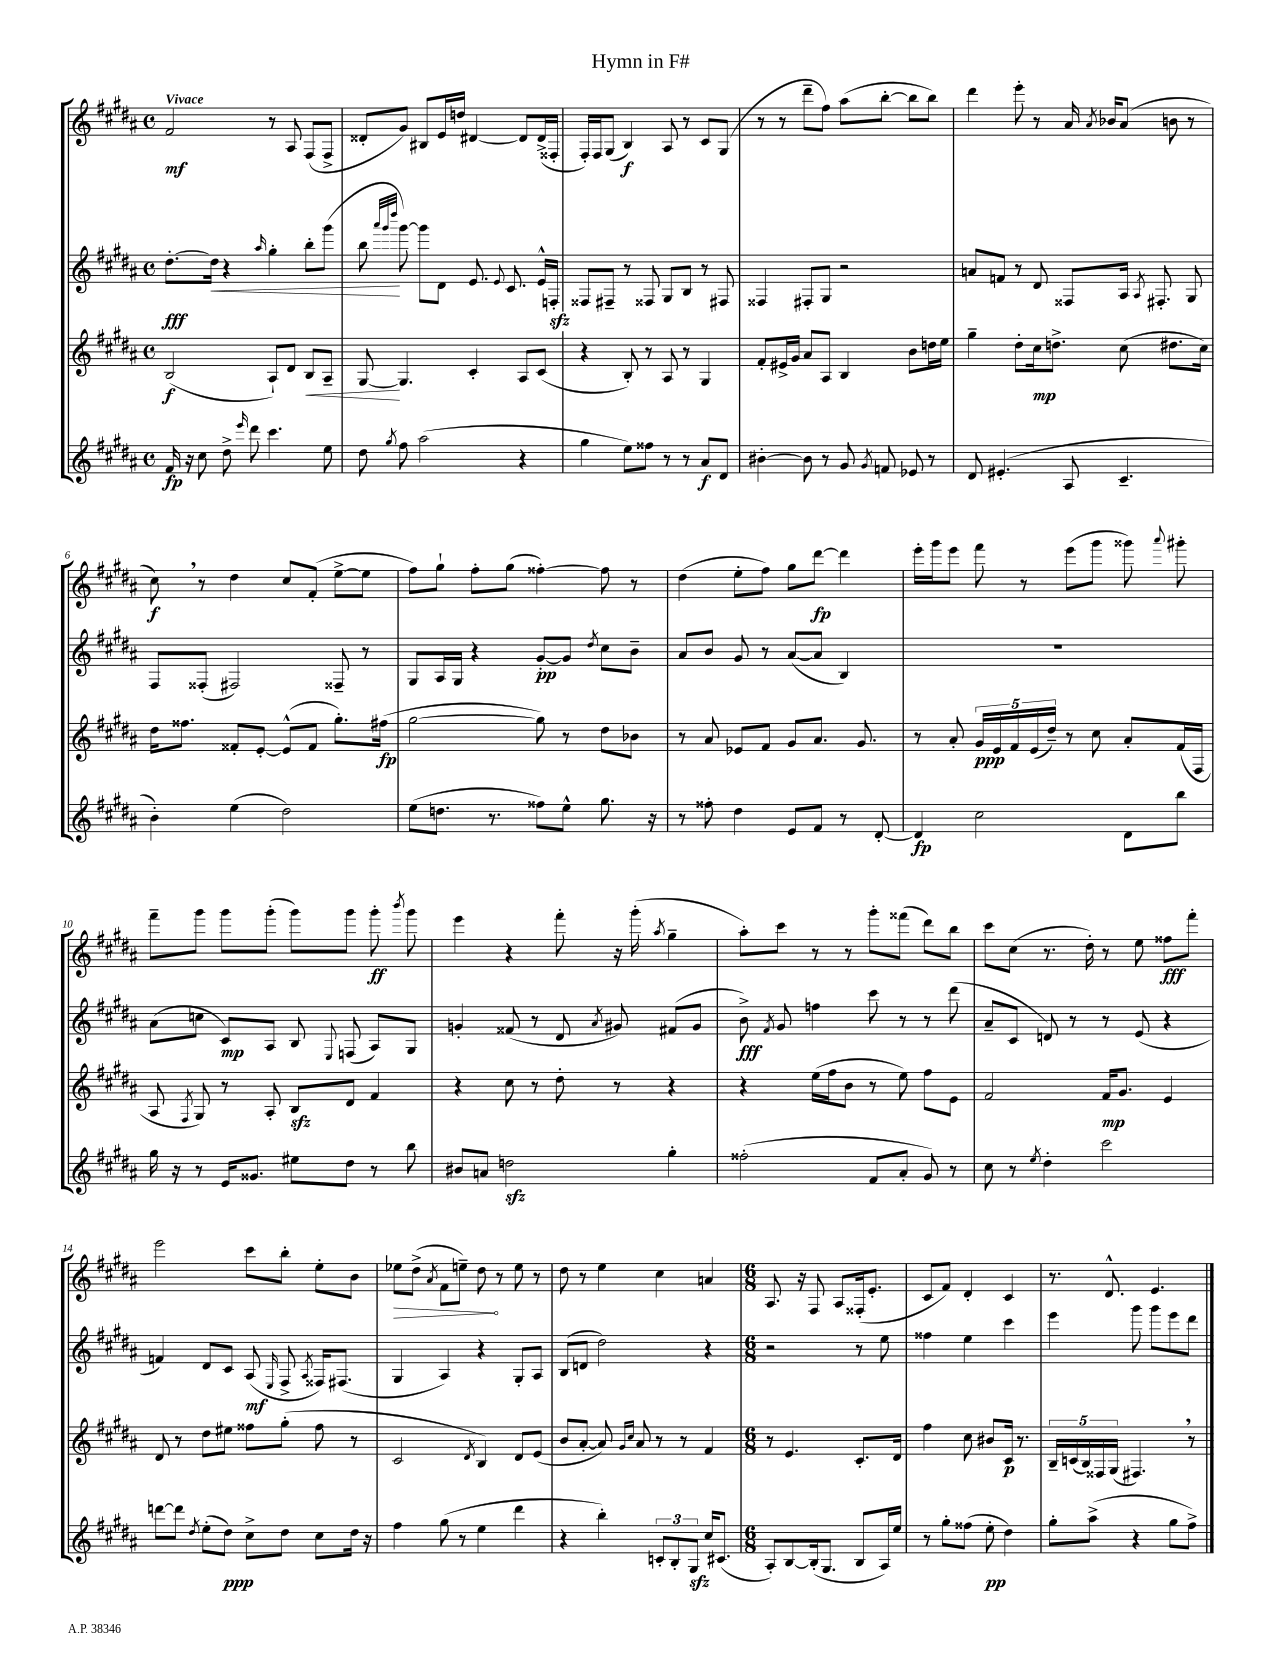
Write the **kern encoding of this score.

**kern	**kern	**kern	**kern
*staff4	*staff3	*staff2	*staff1
*clefG2	*clefG2	*clefG2	*clefG2
*k[f#c#g#d#a#]	*k[f#c#g#d#a#]	*k[f#c#g#d#a#]	*k[f#c#g#d#a#]
*M4/4	*M4/4	*M4/4	*M4/4
*met(c)	*met(c)	*met(c)	*met(c)
16f#	(2B	[8.dd#'	2f#
16r	.	.	.
8cc#	.	.	.
.	.	16dd#]	.
8dd#^	.	4r	.
16qqeee	.	.	.
8ddd#	.	.	.
.	.	16qqaa#	.
4.ccc#	8A#`)	4gg#'	8r
.	8d#	.	8A#
.	8B	8bb'	(8F#
8ee	8A#~	(8ggg#	8F#^
=	=	=	=
8dd#	[8G#	8bb	8d##'
.	.	32qqaaa#	.
.	.	32qqggg#	.
8qgg#	.	32qqdddd#	.
8ff#	4.G#]	[8ggg#)	8g#)
(2aa#	.	8ggg#]	8B#
.	.	8d#	16e
.	.	.	16dd
.	4c#'	8.e	[4d#
.	.	8qqe	.
.	.	8.c#	.
4r	8A#	.	8d#]
.	(8c#	16e^^	(16d#^
.	.	16F'	16F##'
=	=	=	=
4gg#	4r	8F##	16F#')
.	.	.	16F#
.	.	8F#~	(8G#
8ee)	8B')	8r	4B)
8ff##	8r	8F##	.
8r	8A#	8G#	8A#
8r	8r	8B	8r
8a#	4G#	8r	8c#
8d#	.	8F#	(8G#
=	=	=	=
[4b#'	8f#'	4F##	8r
.	16e#^	.	8r
.	16g#	.	.
8b#]	8a#	8F#'	8ddd#~
8r	8A#	8G#	8ff#)
8g#	4B	2r	(8aa#
8qg#	.	.	.
8f	.	.	[8bb'
8e-	8b	.	8bb]
8r	16dd	.	8bb)
.	16ee	.	.
=	=	=	=
8d#	4gg#~	8a	4ddd#
(4.e#'	.	8f	.
.	8dd#'	8r	8eee'
.	16cc#	8d#	8r
.	8.dd^	.	.
8A#	.	8F##	16a#
.	.	.	8qa#
.	.	.	16b-
4.c#~	(8cc#	16A#	(8a#
.	.	8qA#	.
.	.	8.F#'	.
.	8.dd#	.	8b
.	.	8G#	8r
.	16cc#)	.	.
=	=	=	=
4b')	16dd#	8F#	8cc#)
.	8.ff##	.	.
.	.	(8F##'	8r
(4ee	8f##'	2F#)	4dd#
.	[8e'	.	.
2dd#)	(8e^^]	.	8cc#
.	8f##	.	(8f#'
.	8.gg#')	8F##~	[8ee^
.	.	8r	8ee]
.	(16ff#	.	.
=	=	=	=
(8ee	[2gg#	8G#	8ff#)
8.dd	.	16A#	8gg#`
.	.	16G#	.
.	.	4r	8ff#'
8.r	.	.	.
.	.	.	(8gg#
8ff##)	8gg#])	[8g#'	[4ff##')
8ee^^	8r	8g#]	.
.	.	8qdd#	.
8.gg#	8dd#	8cc#	8ff##]
.	8b-	8b~	8r
16r	.	.	.
=	=	=	=
8r	8r	8a#	(4dd#
8ff##'	8a#	8b	.
4dd#	8e-	8g#	8ee'
.	8f#	8r	8ff#)
8e	8g#	([8a#	8gg#
8f#	8.a#	8a#]	[8ddd#
8r	.	4B)	4ddd#]
.	8.g#	.	.
[8d#'	.	.	.
=	=	=	=
4d#]	8r	1r	16eee'
.	.	.	16ggg#
.	8a#'	.	8eee
2cc#	20g#	.	8fff#
.	20e	.	.
.	20f#	.	.
.	.	.	8r
.	(20e	.	.
.	20dd#~)	.	.
.	8r	.	(8eee
.	8cc#	.	8ggg#
8d#	8a#'	.	8ggg##)
.	.	.	8qqaaa#
8bb	(16f#	.	8ggg#'
.	16F#	.	.
=	=	=	=
16gg#	8A#	(8a#	8fff#~
16r	.	.	.
.	8qF#	.	.
8r	8G#)	8cc	8ggg#
16e	8r	8c#)	8ggg#
8.g##	.	.	.
.	8A#'	8A#	(8ggg#'
8ee#	8B	8B	8ggg#)
.	.	8qqE	.
8dd#	8d#	(8F	8ggg#
8r	4f#	8A#)	8ggg#'
.	.	.	8qbbb
8bb	.	8G#	8ggg#
=	=	=	=
8b#	4r	4g'	4eee
8a	.	.	.
2dd	8cc#	(8f##	4r
.	8r	8r	.
.	8dd#'	8d#	8fff#'
.	.	8qa#	.
.	8r	8g#)	16r
.	.	.	(16ggg#'
.	.	.	8qaa#
4gg#'	4r	(8f#	4gg#~
.	.	8g#	.
=	=	=	=
(2ff##'	4r	8b^)	8aa#')
.	.	8qf#	.
.	.	8g#	8ccc#
.	(16ee	4ff	8r
.	16ff#	.	.
.	8b	.	8r
8f#	8r	8ccc#	8ggg#'
8a#'	8ee)	8r	(8fff##
8g#)	8ff#	8r	8ddd#)
8r	8e	(8ddd#	8bb
=	=	=	=
8cc#	2f#	8a#~	8ccc#
8r	.	8c#	(8cc#
8qee	.	.	.
4dd#'	.	8d)	8.r
.	.	8r	.
.	.	.	16dd#')
2ccc#	16f#	8r	8r
.	8.g#	.	.
.	.	(8e	8ee
.	4e	4r	8ff##
.	.	.	8fff#'
=	=	=	=
[8ddd	8d#	4f)	2eee
8ddd]	8r	.	.
8qdd#	.	.	.
(8ee'	8dd#	8d#	.
8dd#)	8ee#	8c#	.
8cc#^	8ff##	(8A#	8ccc#
.	.	16qqE	.
8dd#	(8gg#'	8F#^	8bb'
.	.	8qA#	.
8cc#	8ff##	16F##)	8ee'
.	.	(8.F#	.
16dd#	8r	.	8b
16r	.	.	.
=	=	=	=
4ff#	2c#	4G#	8ee-
.	.	.	(8dd#^
.	.	.	8qa#
(8gg#	.	4A#)	8f#
8r	.	.	8ee~)
.	8qd#	.	.
4ee	4B)	4r	8dd#
.	.	.	8r
4ddd#	8d#	8G#'	8ee
.	(8e	8A#	8r
=	=	=	=
4r	8b	(8B	8dd#
.	[8a#'	8d	8r
4bb')	8a#])	2dd#)	4ee
.	16qqg#	.	.
.	16qqcc#	.	.
.	8a#	.	.
12c'	8r	.	4cc#
12B'	.	.	.
.	8r	.	.
12G#	.	.	.
16cc#	4f#	4r	4a
(8.c#	.	.	.
=	=	=	=
*M6/8	*M6/8	*M6/8	*M6/8
8A#')	8r	2r	8.A#
[8B	4.e	.	.
.	.	.	16r
(16B']	.	.	8F#
8.G#	.	.	.
.	.	.	8A#
8B	8.c#'	8r	(16F##'
.	.	.	8.e'
16A#)	.	8ee	.
16ee	16d#	.	.
=	=	=	=
8r	4ff#	4ff##	8c#
8gg#'	.	.	8f#)
(8ff##	8cc#	4ee	4d#'
8ee'	8b#	.	.
4dd#)	16c#	4ccc#	4c#
.	8.r	.	.
=	=	=	=
8gg#'	20B~	4eee	8.r
.	(20c	.	.
.	20B)	.	.
(8aa#^	.	.	.
.	20F##	.	.
.	.	.	8.d#^^
.	(20G#	.	.
4r	4.F#)	8ggg#	.
.	.	8ggg#	4.e
8gg#	.	8eee	.
8ff#^)	8r	8ddd#	.
==	==	==	==
*-	*-	*-	*-
